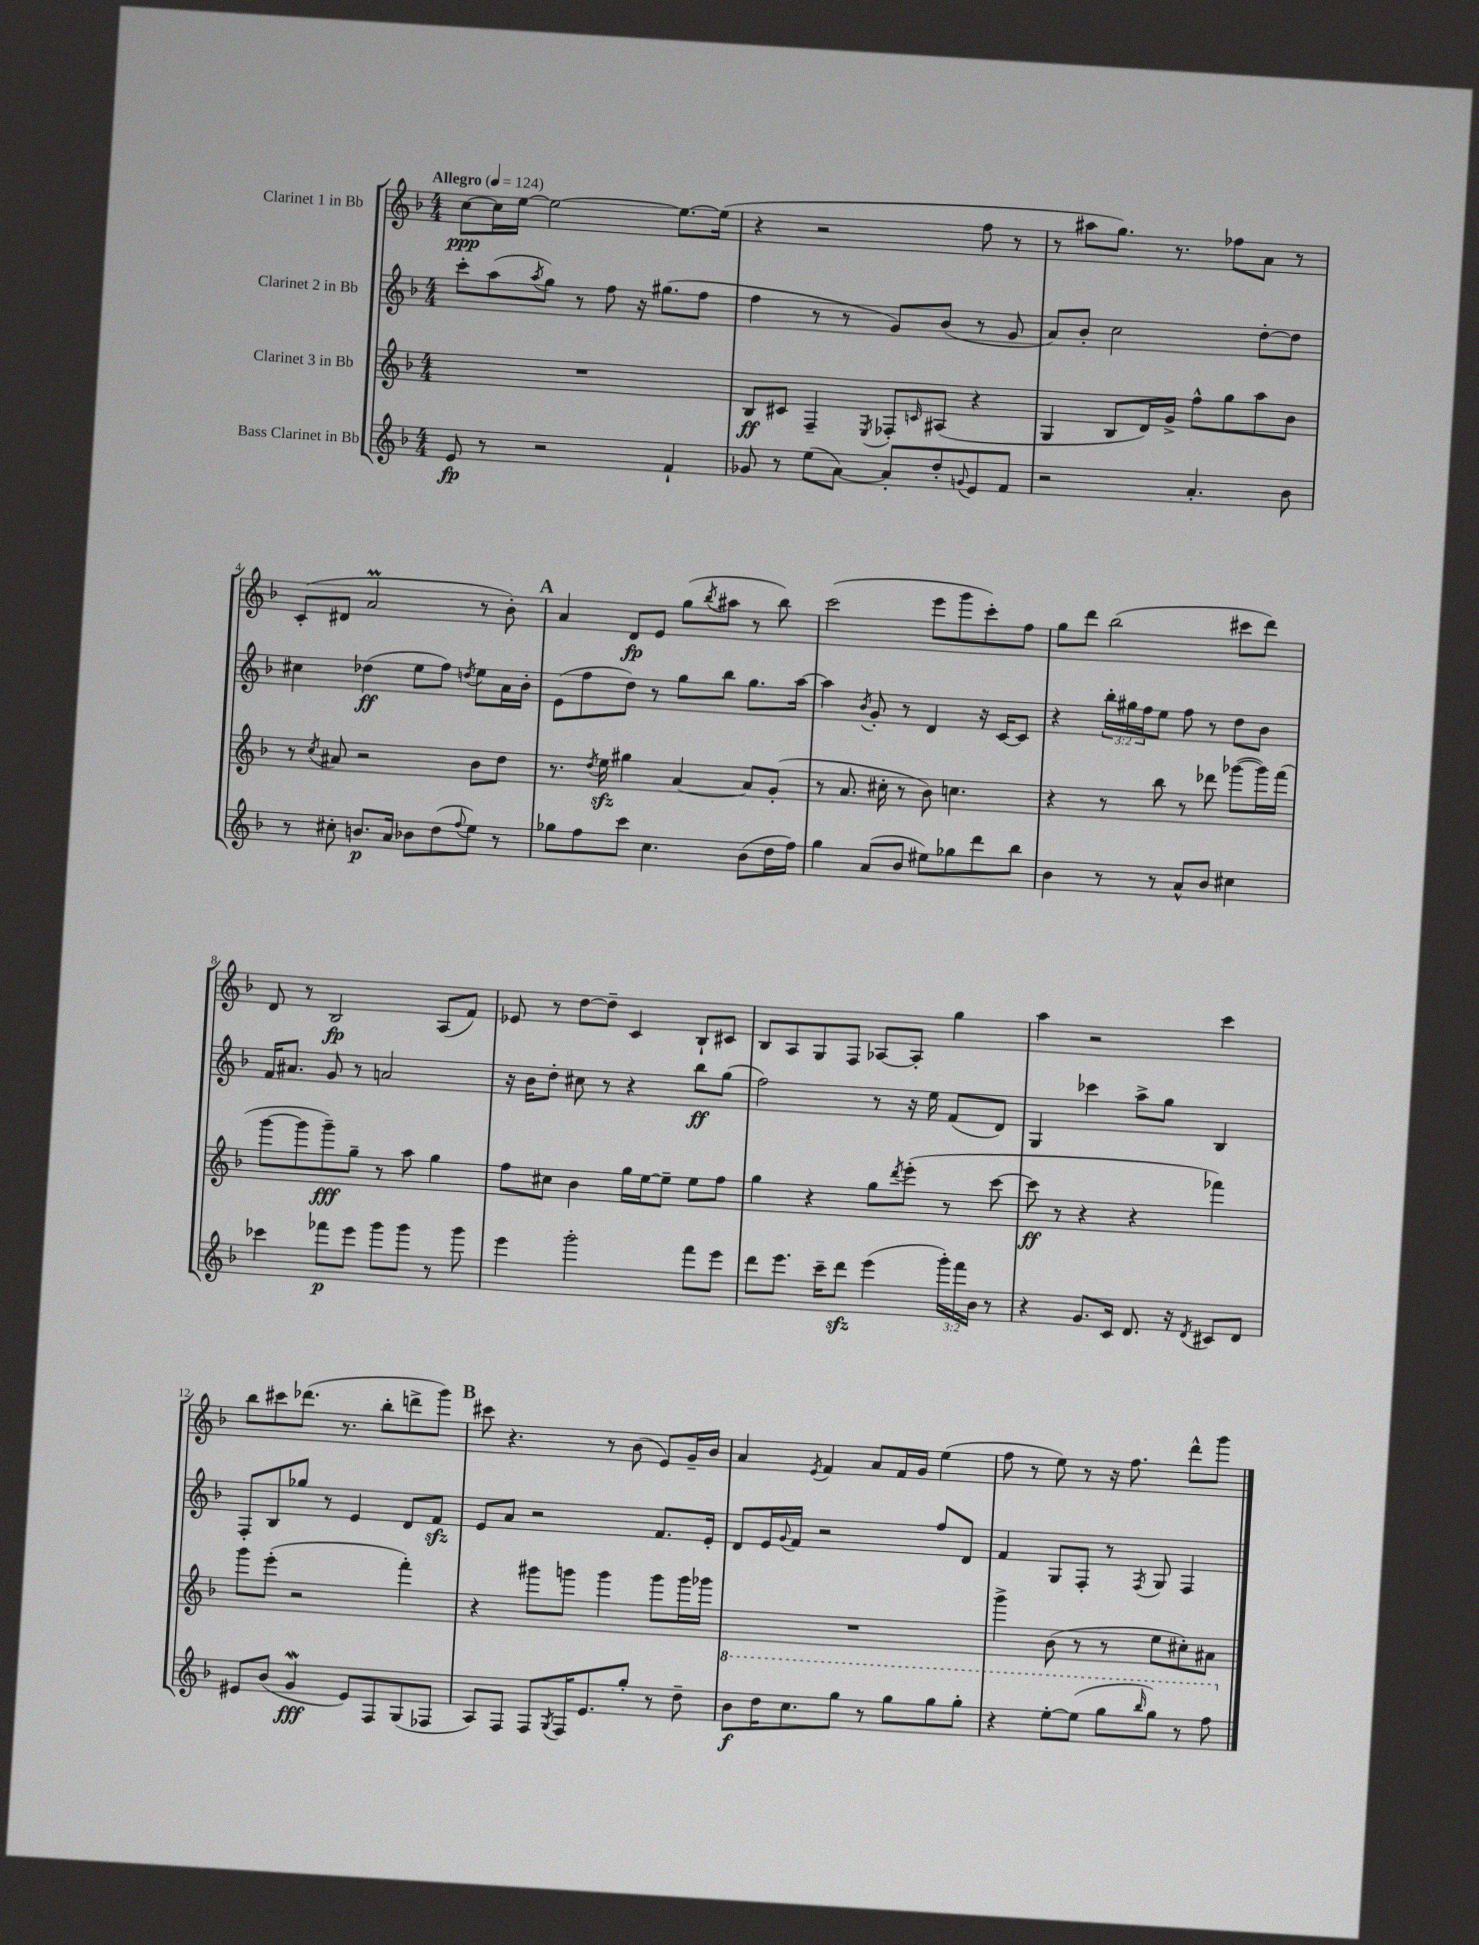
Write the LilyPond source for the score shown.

<<
\new StaffGroup <<
\new Staff = "s0" \with { instrumentName = "Clarinet 1 in Bb" } {
    \clef treble \key f \major \numericTimeSignature \time 4/4 \tempo "Allegro" 4 = 124
    c''8~\ppp c''16 e''16~ e''2~ e''8.~ e''16( |
    r4 r2 f''8 r8 |
    r8 ais''8 g''8.) r8. fes''8 a'8 r8 |
    c'8-.( dis'8 a'2\prall r8 bes'8-.) |
    \mark \markup { \bold "A" } a'4 d'8\fp e'8 g''8( \acciaccatura { bes''8 } ais''8 r8 bes''8) |
    c'''2( e'''8 g'''8 c'''8-.) f''8 |
    g''8 d'''8 bes''2( cis'''8 d'''8) |
    d'8 r8 bes2\fp a8( f'8) |
    ees'8 r8 d''8~ d''8-- c'4 bes8-! cis'8 |
    bes8 a8 g8 f8 aes8~ aes8-. g''4 |
    a''4 r2 c'''4 |
    bes''8 cis'''8 des'''8.( r8. bes''8-. d'''8-> g'''8) |
    \mark \markup { \bold "B" } cis'''8 r4. r8 bes'8( e'8) g'16-- bes'16 |
    a'4 \acciaccatura { e'8 } f'4 a'8 f'16 g'16 e''4( |
    f''8 r8 e''8) r8 r16 f''8. d'''8-^ g'''8 \bar "|." |
}
\new Staff = "s1" \with { instrumentName = "Clarinet 2 in Bb" } {
    \clef treble \key f \major \numericTimeSignature \time 4/4 \override Staff.TupletNumber.text = #tuplet-number::calc-fraction-text
    c'''8-. a''8( \acciaccatura { a''8 } g''8) r8 f''8 r16 gis''8.( f''8 |
    f''4 r8 r8 g'8) bes'8( r8 g'8 |
    a'8) bes'8-. c''2 d''8~-. d''8 |
    cis''4 des''4\ff( e''8 f''8) \acciaccatura { d''8 } e''8 a'16 bes'16-. |
    \mark \markup { \bold "A" } e'8( f''8 d''8) r8 g''8 bes''8 g''8. a''16~ |
    a''4 \acciaccatura { bes'8 } g'8-. r8 d'4 r16 c'16~ c'8 |
    r4 \tuplet 3/2 { bes''16-. gis''16 f''16 } e''8 f''8 r8 d''8 bes'8 |
    f'16 ais'8. g'8 r8 a'2 |
    r16 bes'16 d''8-. cis''8 r8 r4 bes''8\ff g''8( |
    f''2) r8 r16 e''16 f'8( d'8) |
    g4 ces'''4 a''8-> g''8 bes4 |
    f8-. bes8 ges''8 r8 e'4 d'8 f'8\sfz |
    \mark \markup { \bold "B" } e'8 a'8 r2 f'8. e'16-. |
    d'8 e'16 \appoggiatura { g'8 } f'16 r2 f''8 d'8 |
    f'4 g8 f8-. r8 \acciaccatura { f8 } g8 f4 \bar "|." |
}
\new Staff = "s2" \with { instrumentName = "Clarinet 3 in Bb" } {
    \clef treble \key f \major \numericTimeSignature \time 4/4
    R1 |
    bes8\ff cis'8 f4-- \acciaccatura { e8 } fes8-. \grace { c'16 } ais8( r4 |
    g4 bes8 d'16) g'16-> f''8-^ g''8 a''8 bes'8 |
    r8 \acciaccatura { c''8 } ais'8 r2 bes'8 d''8 |
    \mark \markup { \bold "A" } r8. \acciaccatura { d''8 } e''16\sfz gis''4 a'4~ a'8 g'8-.( |
    r8 a'8. cis''16-. r8 bes'8) c''4. |
    r4 r8 bes''8 r8 des'''8 ges'''8~( ges'''16) f'''16( |
    g'''8~ g'''8 g'''8--\fff) g''8-- r8 a''8 g''4 |
    f''8 cis''8 bes'4 g''16 e''16~ e''8-- e''8 f''8 |
    g''4 r4 g''8 \acciaccatura { d'''8 } e'''8-.( r8 c'''8~ |
    c'''8\ff r8 r4 r4 fes'''4) |
    g'''8 e'''8-.( r2 f'''4-.) |
    \mark \markup { \bold "B" } r4 gis'''8 g'''8 g'''4 g'''8 g'''16 ges'''16 |
    R1 |
    g'''4-> bes'8( r8 r8 e''8 cis''8-.) ais'8 \bar "|." |
}
\new Staff = "s3" \with { instrumentName = "Bass Clarinet in Bb" } {
    \clef treble \key f \major \numericTimeSignature \time 4/4 \override Staff.TupletNumber.text = #tuplet-number::calc-fraction-text
    e'8\fp r8 r2 f'4-! |
    ges'8 r8 e''8( a'8~) a'8-. d''8-. \appoggiatura { g'8 } e'8 f'8 |
    r2 a'4.-. bes'8 |
    r8 cis''8-. b'8.\p a'16 bes'8 d''8( \appoggiatura { f''8 } e''8) r8 |
    \mark \markup { \bold "A" } ges''8 f''8 c'''8 c''4. bes'8( d''16 f''16) |
    g''4 a'8( bes'8 eis''8) ges''8 d'''8 bes''8 |
    bes'4 r8 r8 a'8-^ bes'8 cis''4 |
    ces'''4 fes'''8\p e'''8 g'''8 g'''8 r8 g'''8 |
    e'''4 g'''2-. f'''8 e'''8 |
    d'''8 e'''8. c'''16-- d'''8\sfz e'''4( \tuplet 3/2 { g'''16-.) f'''16 bes'16 } r8 |
    r4 g'8. c'16 d'8. r16 \acciaccatura { d'8 } cis'8 d'8 |
    eis'8 bes'8( g'4\mordent\fff eis'8) f8 g8( fes8 |
    \mark \markup { \bold "B" } a8) f8 f8 \acciaccatura { g8 } f16 e'8. g''8-. r8 d''8-- |
    \ottava #1 bes''8\f d'''16 c'''8. g'''8 r8 g'''8 g'''8 g'''8-. |
    r4 e'''8~-. e'''8( g'''8 \grace { bes'''16 } g'''8) r8 f'''8 \ottava #0 \bar "|." |
}
>>
>>
